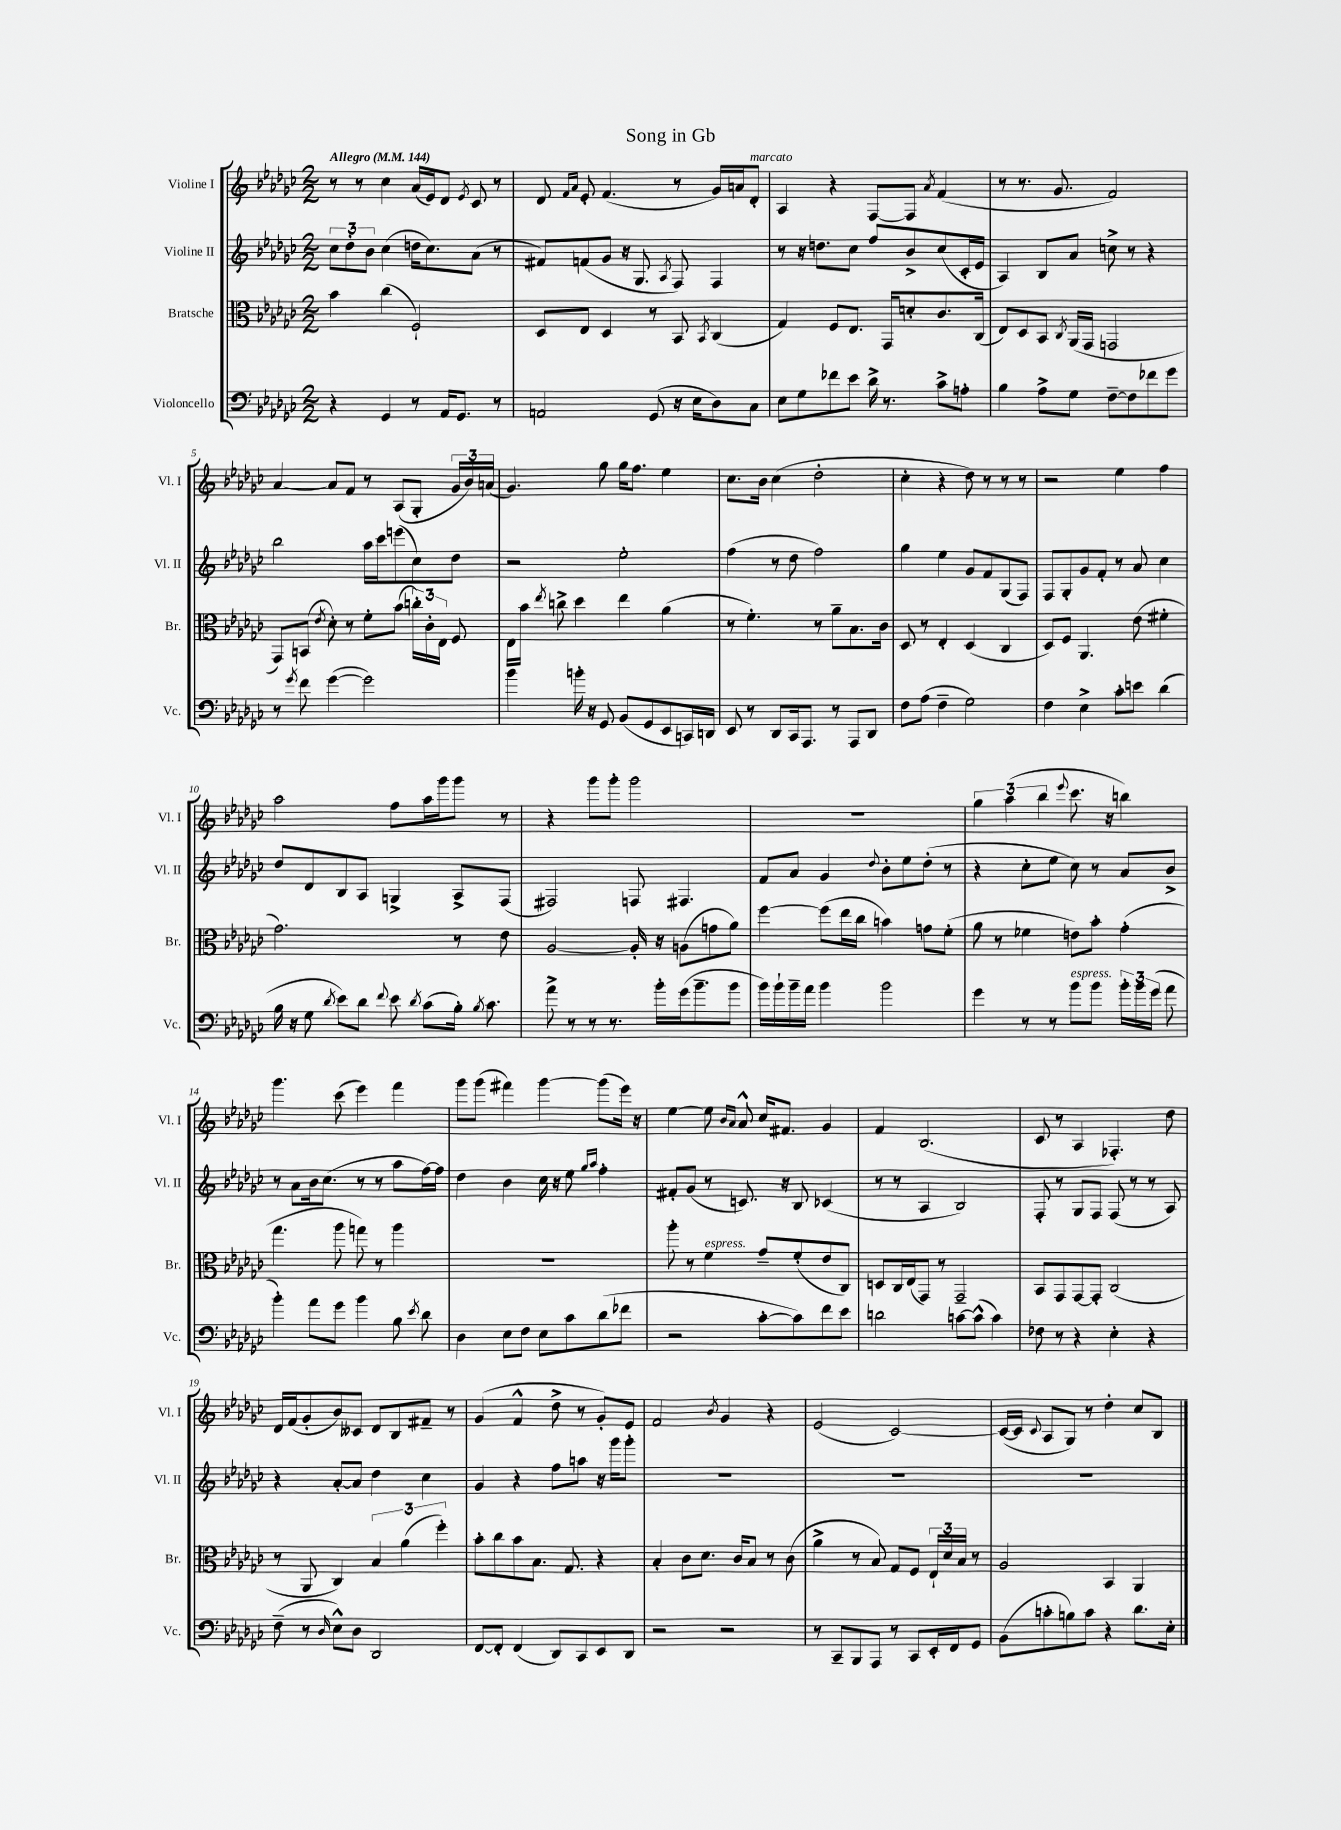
\header { title = "Song in Gb" }
<<
\new StaffGroup <<
\new Staff = "s0" \with { instrumentName = "Violine I" shortInstrumentName = "Vl. I" } {
    \clef treble \key ges \major \numericTimeSignature \time 2/2 \tempo "Allegro" 4 = 144
    \autoBeamOff r8 r8 ces''4 aes'16[( ees'16) des'8] \acciaccatura { ees'8 } ces'8 r8 |
    des'8 \grace { f'16[ aes'16] } ees'8-. f'4.( r8 ges'16[) a'16 des'8]-.^\markup { \italic "marcato" } |
    aes4 r4 f8[~ f8] \acciaccatura { aes'8 } f'4( |
    r8 r8. ges'8. f'2) |
    aes'4~ aes'8[ f'8] r8 aes8[( ges8]-. \tuplet 3/2 { ges'16[ bes'16) a'16]( } |
    ges'4.) ges''8 ges''16[ f''8.] ees''4 |
    ces''8.[ bes'16] ces''4( des''2-. |
    ces''4-. r4 des''8) r8 r8 r8 |
    r2 ees''4 f''4 |
    aes''2 f''8[ aes''16 ges'''16 ges'''8] r8 |
    r4 ges'''8[ ges'''8]-. ges'''2 |
    R1 |
    \tuplet 3/2 { ges''4 aes''4( bes''4 } \appoggiatura { ees'''8 } ces'''8. r16 b''4) |
    ges'''4. ces'''8( ees'''4) f'''4 |
    ges'''8[ ges'''8]( fis'''4) ges'''4~ ges'''8[( ees'''16]) r16 |
    ees''4~ ees''8 \grace { bes'16[ aes'16] } aes'8-^ ces''16[ fis'8.] ges'4 |
    f'4 bes2.( |
    ces'8 r8 aes4 fes4.-.) des''8 |
    des'16[ f'16( ges'8-. bes'8) ceses'8] des'8[ bes8 fis'8]-- r8 |
    ges'4( f'4-^ des''8-> r8 ges'8[-.) ees'8] |
    f'2 \acciaccatura { bes'8 } ges'4 r4 |
    ees'2( ces'2~) |
    ces'16[~( ces'16] \appoggiatura { ces'8 } aes8[ ges8]) r8 des''4-. ces''8[ bes8] \bar "|." |
}
\new Staff = "s1" \with { instrumentName = "Violine II" shortInstrumentName = "Vl. II" } {
    \clef treble \key ges \major \numericTimeSignature \time 2/2
    \autoBeamOff \tuplet 3/2 { ces''8[ des''8-. bes'8] } ces''4( d''16[ ces''8.) aes'8]( r8 |
    fis'8[) f'8( ges'8] r16 ges8. \acciaccatura { aes8 } f8) f4 |
    r8 r16 d''8.[ ces''8] f''8[ bes'8-> ces''8( ces'16-. ees'16] |
    aes4) bes8[ aes'8] c''8-> r8 r4 |
    bes''2 aes''16[ ces'''16 e'''8( ces''8) des''8] |
    r2 ees''2-. |
    f''4( r8 des''8 f''2) |
    ges''4 ees''4 ges'8[ f'8 ges8( f8]) |
    f8[ ges8-. ges'8 f'8]-. r8 aes'8 ces''4 |
    des''8[ des'8 bes8 aes8] g4-> aes8[-> f8]( |
    fis2) f8 fis4. |
    f'8[ aes'8] ges'4 \appoggiatura { des''8 } bes'8[-. ees''8 des''8]-.( r8 |
    r4 ces''8[-. ees''8] ces''8) r8 aes'8[ bes'8]-> |
    r8 aes'8[ bes'16 ces''8.]( r8 r8 aes''8[ f''16~) f''16] |
    des''4 bes'4 ces''16 r16 ees''8 \grace { ges''16[ aes''16] } f''4-. |
    fis'8[-. ges'8]( r8 c'8.) r16 bes8 ces'4( |
    r8 r8 aes4 bes2) |
    f8-. r8 ges8[ f8] f8( r8 r8 aes8) |
    r4 aes'8[~-. aes'8] des''4 ces''4 |
    ges'4 r4 f''8[ a''8] r16 ges'''16[ ges'''8]-. |
    R1 |
    R1 |
    R1 \bar "|." |
}
\new Staff = "s2" \with { instrumentName = "Bratsche" shortInstrumentName = "Br." } {
    \clef alto \key ges \major \numericTimeSignature \time 2/2
    \autoBeamOff bes'4 ces''4( f2-!) |
    des8[ ees8] des4 r8 bes,8 \acciaccatura { bes,8 } ces4( |
    ges4) f8[ ees8.] ges,16[ d'8-. ces'8. ces16]( |
    ees8[) des8 bes,8] \acciaccatura { ces8 } aes,16[( ges,16] g,2 |
    ges,8[) b,8]( \acciaccatura { ees'8 } des'8-.) r8 f'8[-. bes'8]( \tuplet 3/2 { c''16[-.) ces'16-. ees16] } f8 |
    ees16[ bes'16] \acciaccatura { ees''8 } c''8-> des''4 ees''4 aes'4( |
    r8 f'4.-.) r8 aes'8[-- bes8. ces'16] |
    des8 r8 ees4-. des4( ces4 |
    des8[) f8] aes,4. ees'8( fis'4-. |
    ges'2.) r8 ees'8 |
    aes2~ aes16-. r16 a8[( g'8 aes'8]) |
    f''4~ f''8[( ees''16 ces''16] b'4) g'8[ f'8]-.( |
    aes'8 r8 fes'4 e'8[) bes'8]-. ges'4-.( |
    ges''4. aes''8 g''8) r8 aes''4 |
    R1 |
    aes''8-. r8 f'4^\markup { \italic "espress." } ges'8[-- f'8-.( ees'8 ces8]) |
    d8[ ces16 ees16( ges,8]) r8 ges,2-- |
    bes,8[ ges,8 ges,8~ ges,8]-. ces2( |
    r8 aes,8 ces4) \tuplet 3/2 { bes4 aes'4( f''4-.) } |
    bes'8[-. ces''8 bes'8 bes8.] ges8. r4 |
    bes4-. ces'8[ des'8.] ces'16[ bes8] r8 ces'8( |
    aes'4-> r8 bes8) ges8[ f8] \tuplet 3/2 { ees16[-! des'16 bes16] } r8 |
    aes2 bes,4 aes,4 \bar "|." |
}
\new Staff = "s3" \with { instrumentName = "Violoncello" shortInstrumentName = "Vc." } {
    \clef bass \key ges \major \numericTimeSignature \time 2/2
    \autoBeamOff r4 ges,4 r8 aes,16[ ges,8.] r8 |
    a,2 ges,8( r16 ees16[ des8) ces8] |
    ees8[ ges8 fes'8 ees'8] des'16-> r8. ces'8[-> a8]-. |
    bes4 aes8[-> ges8] f8[~-- f8 fes'8 ges'8] |
    r8 \acciaccatura { ges'8 } f'8 ges'4~( ges'2) |
    bes'4 b'16-. r16 ges,8 bes,8[( ges,8 ees,8 c,16) d,16] |
    ees,8 r8 des,8[ ces,16 aes,,8.] r8 aes,,8[ des,8] |
    f8[ aes8]( f4-- ges2) |
    f4 ees4-> ces'8[-. e'8] des'4( |
    bes16 r16 ges8 \acciaccatura { des'8 } ees'8[) des'8] \appoggiatura { f'8 } ees'8 \acciaccatura { des'8 } ces'8[( bes16]-.) \acciaccatura { bes8 } ces'8. |
    aes'8-> r8 r8 r8. bes'16[-. ges'16( bes'8.-- bes'8] |
    bes'16[) bes'16-! bes'16-- aes'16] bes'4 bes'2 |
    ges'4 r8 r8 bes'8[^\markup { \italic "espress." } bes'8] \tuplet 3/2 { bes'16[-. bes'16 ges'16]( } aes'8 |
    bes'4-.) aes'8[ ges'8] bes'4 bes8 \acciaccatura { ees'8 } des'8 |
    des4 ees8[ f8] ees8[ ces'8 des'8( fes'8] |
    r2 ces'8[~-. ces'8) f'8 ees'8] |
    d'2 c'8[~ c'8]-^( c'4) |
    fes8 r8 r4 ees4-. r4 |
    f8--( r8 \grace { des16 } ees8[-^) des8] des,2 |
    f,8[~ f,8]-. f,4( des,8[) ces,8 ees,8 des,8] |
    r2 r2 |
    r8 ces,8[-- bes,,8 aes,,8] r8 ces,8[ ees,16-. f,16 ges,8] |
    bes,8[( c'8-. b8) c'8] r4 des'8.[ ees16]-. \bar "|." |
}
>>
>>
